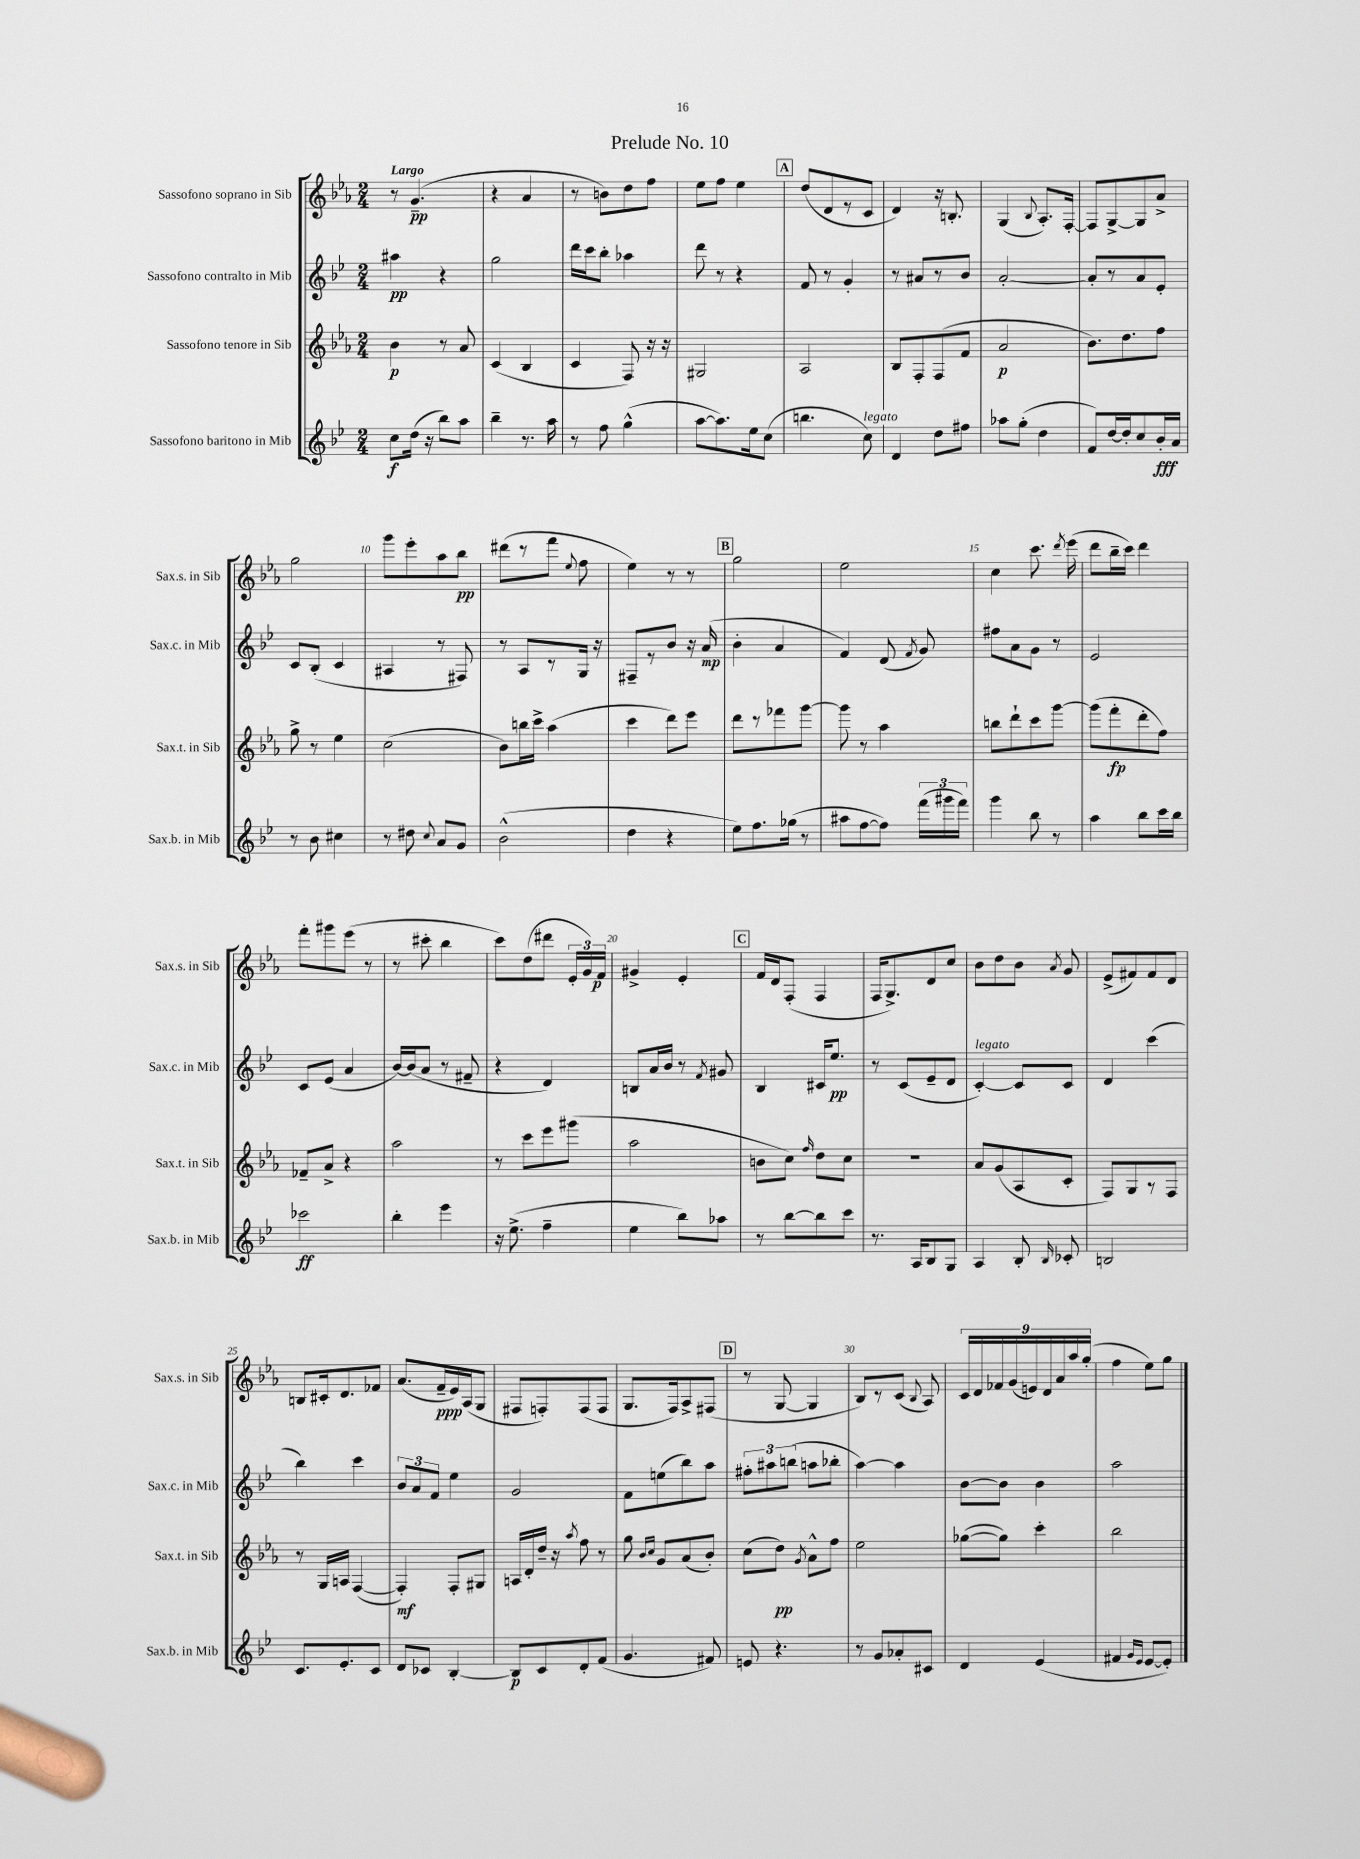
\header { title = "Prelude No. 10" }
<<
\new StaffGroup <<
\new Staff = "s0" \with { instrumentName = "Sassofono soprano in Sib" shortInstrumentName = "Sax.s. in Sib" } {
    \clef treble \key ees \major \numericTimeSignature \time 2/4 \tempo "Largo"
    \autoBeamOff r8 g'4.--\pp( |
    r4 aes'4 |
    r8 b'8[) d''8 f''8] |
    ees''8[ f''8] ees''4 |
    \mark \markup { \box "A" } d''8[( d'8 r8 c'8] |
    d'4) r16 b8.-. |
    g4( \appoggiatura { bes8 } aes8.[-.) f16]~-. |
    f8[ g8~-> g8 aes'8]-> |
    g''2 |
    g'''8[ ees'''8-. aes''8 bes''8]\pp |
    dis'''8[( r8 f'''8] \appoggiatura { ees''8 } f''8 |
    ees''4) r8 r8 |
    \mark \markup { \box "B" } g''2 |
    ees''2 |
    c''4 c'''8. \acciaccatura { d'''8 } ees'''16( |
    d'''8[ bes''16-- c'''16]) d'''4 |
    f'''8[-. gis'''8 ees'''8]( r8 |
    r8 cis'''8-. bes''4 |
    c'''8[) d''8( dis'''8] \tuplet 3/2 { ees'16[-. g'16) f'16]\p } |
    gis'4-> ees'4-. |
    \mark \markup { \box "C" } f'16[ d'16 f8]-.( f4 |
    f16[ g8.->) d'8 c''8] |
    bes'8[ d''8 bes'8] \acciaccatura { aes'8 } g'8 |
    ees'8[->( fis'8) fis'8 d'8] |
    b8[ cis'16-. d'8. fes'8] |
    aes'8.[( f'16--\ppp ees'16) aes16( g8] |
    fis8[ f8-.) f8( f8] |
    g8.[ f16) aes8-> fis8]( |
    \mark \markup { \box "D" } r8 g8~ g4 |
    bes8[) r8 c'8]( \appoggiatura { bes8 } aes8) |
    \tuplet 9/8 { c'16[ d'16 fes'16 g'16( e'16) d'16 aes'16 aes''16 g''16]-.( } |
    f''4 ees''8[) g''8] \bar "|." |
}
\new Staff = "s1" \with { instrumentName = "Sassofono contralto in Mib" shortInstrumentName = "Sax.c. in Mib" } {
    \clef treble \key bes \major \numericTimeSignature \time 2/4
    \autoBeamOff ais''4\pp r4 |
    g''2 |
    d'''16[ c'''16 bes''8]-. aes''4 |
    d'''8 r8 r4 |
    \mark \markup { \box "A" } f'8 r8 g'4-. |
    r8 ais'8[ r8 bes'8] |
    a'2~-. |
    a'8[-. r8 a'8 ees'8]-. |
    c'8[ bes8]-.( c'4 |
    ais4 r8 fis8) |
    r8 a8[ r8 g16] r16 |
    fis8[-- r8 bes'8] r16 a'16\mp( |
    \mark \markup { \box "B" } bes'4-. a'4 |
    f'4) d'8( \acciaccatura { f'8 } g'8) |
    fis''8[ a'8 g'8] r8 |
    ees'2 |
    c'8[ ees'8]( a'4 |
    bes'16[~) bes'16( a'8] r8 fis'8-- |
    r4 d'4) |
    b8[ a'16 bes'16] r8 \acciaccatura { f'8 } gis'8 |
    \mark \markup { \box "C" } bes4 cis'16[ ees''8.]\pp |
    r8 c'8[( ees'8-- d'8] |
    c'4~-.^\markup { \italic "legato" }) c'8[ c'8] |
    d'4 c'''4( |
    bes''4) c'''4 |
    \tuplet 3/2 { bes'8[ a'8 f'8] } ees''4 |
    g'2 |
    f'8[ e''8( bes''8) a''8] |
    \mark \markup { \box "D" } \tuplet 3/2 { fis''8[-. ais''8 b''8]( } a''8[ bes''8]-. |
    a''4~) a''4 |
    bes'8[~ bes'8] bes'4 |
    a''2 \bar "|." |
}
\new Staff = "s2" \with { instrumentName = "Sassofono tenore in Sib" shortInstrumentName = "Sax.t. in Sib" } {
    \clef treble \key ees \major \numericTimeSignature \time 2/4
    \autoBeamOff bes'4\p r8 aes'8 |
    c'4( bes4 |
    c'4 f8) r16 r16 |
    gis2 |
    \mark \markup { \box "A" } aes2 |
    bes8[ f8-. f8( f'8] |
    aes'2\p |
    bes'8.[) d''8. f''8] |
    g''8-> r8 ees''4 |
    c''2( |
    bes'8[) b''16 c'''16]-> aes''4( |
    c'''4 d'''8[) ees'''8] |
    \mark \markup { \box "B" } d'''8[ r8 fes'''8 g'''8]~ |
    g'''8 r8 aes''4 |
    b''8[ d'''8-! c'''8 g'''8]~ |
    g'''8[( f'''8-.\fp d'''8-. f''8]) |
    fes'8[-- aes'8]-> r4 |
    aes''2 |
    r8 c'''8[ ees'''8 gis'''8]( |
    aes''2 |
    \mark \markup { \box "C" } b'8[ c''8]) \grace { f''16 } d''8[ c''8] |
    r2 |
    aes'8[ g'8( aes8 c'8]-. |
    f8[) g8 r8 f8] |
    r8 g16[ a16] f4~( |
    f4-.\mf) f8[-. gis8] |
    a16[ d'16-. d''16]-- r16 \acciaccatura { aes''8 } f''8 r8 |
    g''8 \grace { bes'16[ c''16] } g'8[ aes'8( bes'8]-.) |
    \mark \markup { \box "D" } c''8[( d''8]\pp) \acciaccatura { g'8 } aes'8[-^ f''8] |
    ees''2 |
    ges''8[~( ges''8]) c'''4-. |
    bes''2 \bar "|." |
}
\new Staff = "s3" \with { instrumentName = "Sassofono baritono in Mib" shortInstrumentName = "Sax.b. in Mib" } {
    \clef treble \key bes \major \numericTimeSignature \time 2/4
    \autoBeamOff c''8[\f d''16]( r16 bes''8[) a''8] |
    bes''4-- r8. a''16 |
    r8 f''8 g''4-^( |
    a''8[~ a''8.) ees''16 c''8]( |
    \mark \markup { \box "A" } b''4. c''8^\markup { \italic "legato" }) |
    d'4 d''8[ fis''8] |
    aes''8[ g''8]-.( d''4 |
    f'8[) d''16~ d''16-. c''8 bes'16-.\fff a'16] |
    r8 bes'8 cis''4 |
    r8 dis''8 \appoggiatura { c''8 } a'8[ g'8] |
    bes'2-^( |
    d''4 r4 |
    \mark \markup { \box "B" } ees''8[) f''8. ges''16]( r8 |
    ais''8[ f''8~ f''8]) \tuplet 3/2 { f'''16[( gis'''16 f'''16]) } |
    g'''4 bes''8 r8 |
    a''4 bes''8[ c'''16 bes''16] |
    ces'''2\ff |
    bes''4-. ees'''4 |
    r16 ees''8.->( f''4-- |
    ees''4 bes''8[) aes''8] |
    \mark \markup { \box "C" } r8 bes''8[~ bes''8 c'''8] |
    r8. a16[ bes8 g8] |
    a4 bes8-. \grace { bes16 } ces'8-. |
    b2 |
    c'8.[ ees'8.-. c'8] |
    d'8[ ces'8] bes4~-. |
    bes8[\p c'8 d'8-. f'8]( |
    g'4. fis'8) |
    \mark \markup { \box "D" } e'8 r4. |
    r8 g'8[ aes'8-. cis'8] |
    d'4 ees'4( |
    fis'4 \grace { g'16[ ees'16] } ees'8[~ ees'8]-.) \bar "|." |
}
>>
>>
\layout { \context { \Score \override BarNumber.break-visibility = ##(#f #t #t) barNumberVisibility = #(every-nth-bar-number-visible 5) } }
